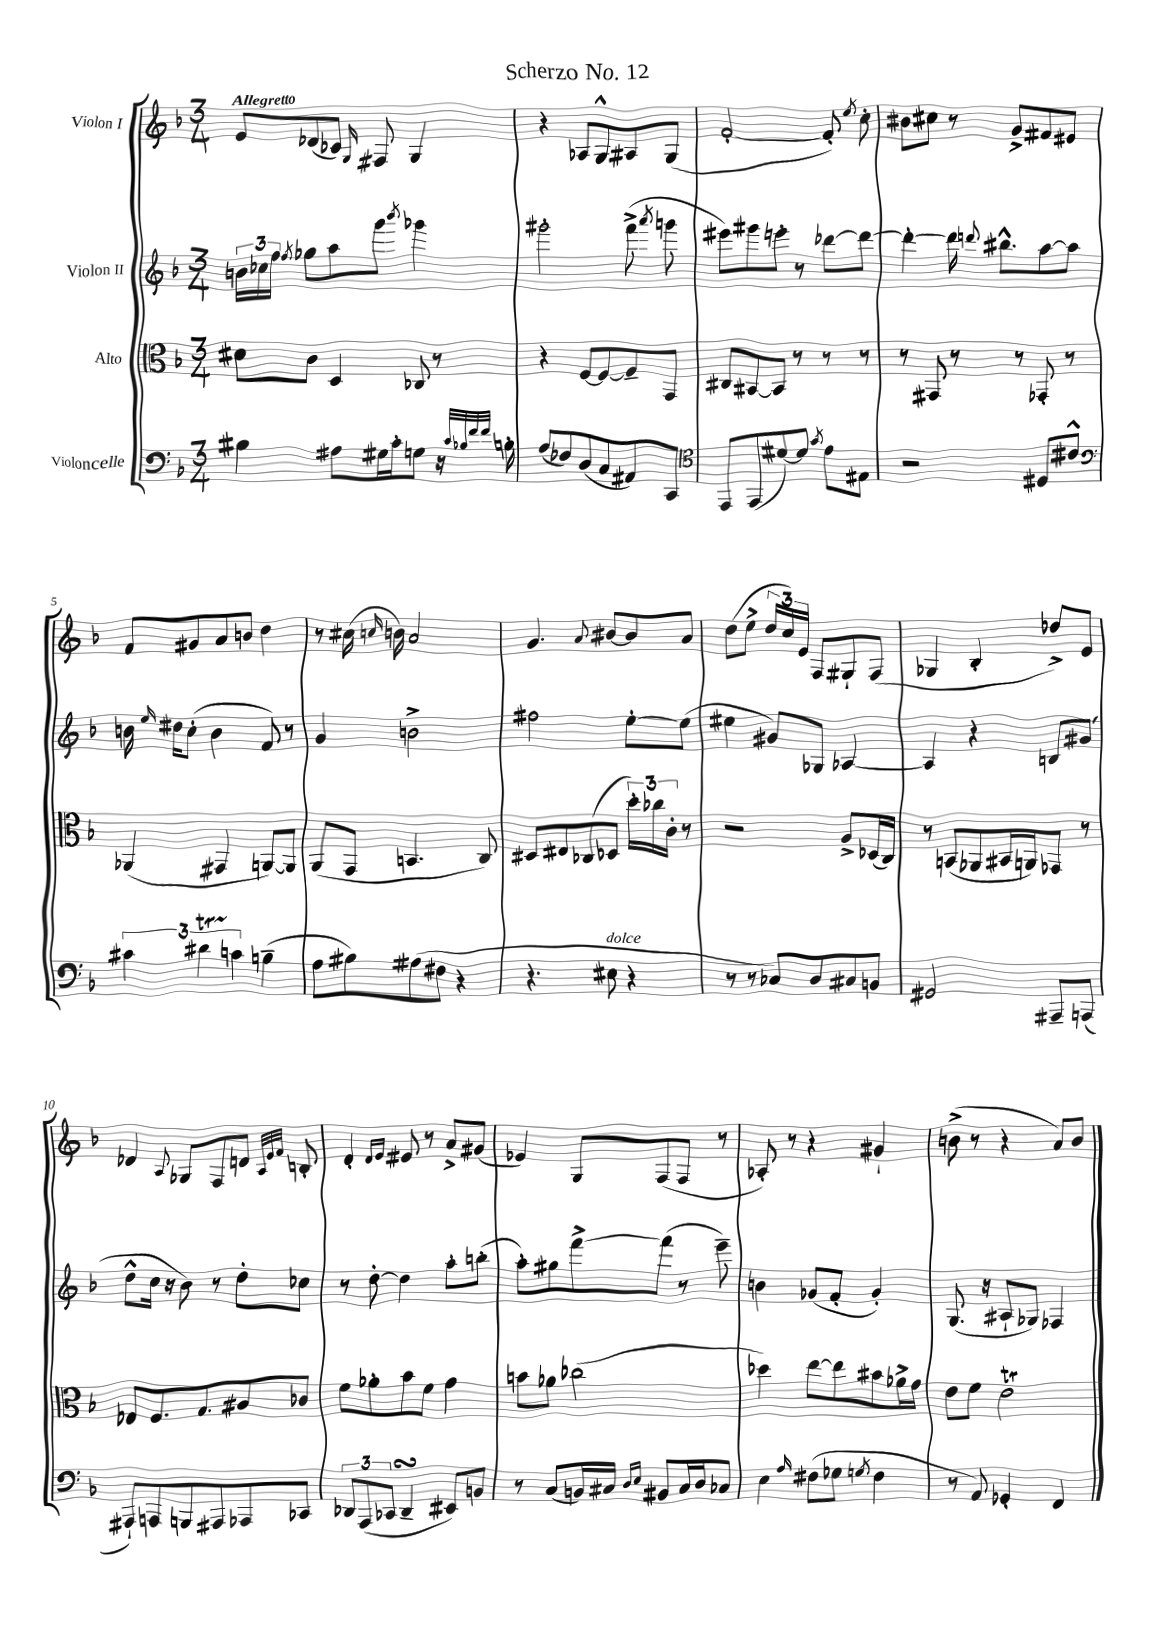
\header { title = "Scherzo No. 12" }
<<
\new StaffGroup <<
\new Staff = "s0" \with { instrumentName = "Violon I" } {
    \clef treble \key f \major \numericTimeSignature \time 3/4 \tempo "Allegretto"
    \autoBeamOff e'8[ des'8( ces'8]) \grace { g16 } fis8 g4 |
    r4 aes8[ g8-^ ais8 g8]( |
    f'2~-. f'8-.) \acciaccatura { e''8 } c''8-. |
    bis'8[ cis''8] r8 g'8[-> fis'8 eis'8] |
    f'8[ gis'8 a'8 b'8] d''4 |
    r8 cis''16( \grace { c''16 } b'16) a'2 |
    g'4. \appoggiatura { a'8 } bis'8[~ bis'8 a'8] |
    d''8[( e''8]-> \tuplet 3/2 { d''16[ c''16) e'16] } f8[ gis8-! f8]( |
    ges4 bes4-. des''8[->) e'8] |
    des'4 \appoggiatura { a8 } ges8[ f8 d'8] \grace { a32[ e'32 f'32] } b8-. |
    d'4-. \grace { d'16[ e'16] } eis'8 r8 a'8[-> gis'8]( |
    ees'4) g8[ f8( f8] r8 |
    aes8-.) r8 r4 gis'4-! |
    b'8->( r8 r4 a'8[) b'8] \bar "|." |
}
\new Staff = "s1" \with { instrumentName = "Violon II" } {
    \clef treble \key f \major \numericTimeSignature \time 3/4
    \autoBeamOff \tuplet 3/2 { b'16[ ces''16 f''16] } \acciaccatura { f''8 } ges''8[ a''8 g'''8] \acciaccatura { bes'''8 } ges'''4 |
    gis'''2-. f'''8->( \acciaccatura { a'''8 } g'''8 |
    eis'''8[) gis'''8 e'''8]-. r8 des'''8[~ des'''8]~ |
    des'''4~-. des'''16 \appoggiatura { d'''8 } bis''8.[-^ a''8~ a''8] |
    b'16 \grace { e''16 } dis''16[ c''8]-.( b'4 f'8) r8 |
    g'4 b'2-> |
    fis''2 e''8[~-. e''8]( |
    eis''4 gis'8[) ges8] aes4~ |
    aes4 r4 b8[ gis'8]( |
    d''8[-^ c''16] r16 bes'8) r8 d''8[-. ces''8] |
    r8 d''8~-. d''4 a''8[-. b''8]-.( |
    a''8[-.) gis''8 f'''8~-> f'''8]( r8 e'''8--) |
    b'4 ges'8[( f'8]-. ges'4-.) |
    g8.( r16 ais8[-! ges8]) fes4 \bar "|." |
}
\new Staff = "s2" \with { instrumentName = "Alto" } {
    \clef alto \key f \major \numericTimeSignature \time 3/4
    \autoBeamOff dis'8[ c'8] d4 ces8 r8 |
    r4 f8[~ f8~ f8-- g,8] |
    cis8[ bis,8~ bis,8] r8 r8 r8 |
    r8 gis,8 r8 r8 ges,8-. r8 |
    aes,4( gis,4 a,8[~) a,8] |
    a,8[( g,8] b,4. c8) |
    dis8[ eis8 ces8( des8] \tuplet 3/2 { d''16[-.) ces''16 c'16]-. } r8 |
    r2 a8[-> des16( c16]) |
    r8 b,8[( aes,8 bis,16 a,16) ges,8] r8 |
    ees8[ f8. g8. ais8 ces'8] |
    f'8[ aes'8-. bes'8 f'8] g'4 |
    b'8[ aes'8] ces''2( |
    des''4) e''8[~ e''8 bis'8 aes'16-> g'16] |
    e'8[ f'8] e'2\trill \bar "|." |
}
\new Staff = "s3" \with { instrumentName = "Violoncelle" } {
    \clef bass \key f \major \numericTimeSignature \time 3/4
    \autoBeamOff bis4 ais8[ gis16 c'16-. g8] r16 \grace { c'32[ bes32 f'32 f'32] } b16-. |
    a8[( fes8) d8( c8 ais,8) c,8] |
    \clef tenor e,8[ e,8( dis'8~) dis'8] \acciaccatura { g'8 } e'8[ eis8] |
    r2 dis8[ cis'8]-^ |
    \clef bass \tuplet 3/2 { cis'4 dis'4\startTrillSpan c'4\stopTrillSpan } b4--( |
    a8[ bis8) ais8( fis8] r4 |
    r4. eis8^\markup { \italic "dolce" } r4 |
    r8 r8 ces8[) d8 cis8 b,8] |
    gis,2 ais,,8[-- a,,8]( |
    ais,,8[-!) a,,8 b,,8 ais,,8 aes,,8 ces,8] |
    \tuplet 3/2 { des,8[ a,,8( ces,8] } des,4--\turn eis,8[) b,8] |
    r8 c8[( b,16) cis16] \grace { d16[ e16] } bis,8[ cis16 d16 ces8] |
    e4 \grace { a16 } fis8[( ges8] \acciaccatura { g8 } fis4 |
    r8 a,8) ges,4-. f,4 \bar "|." |
}
>>
>>
